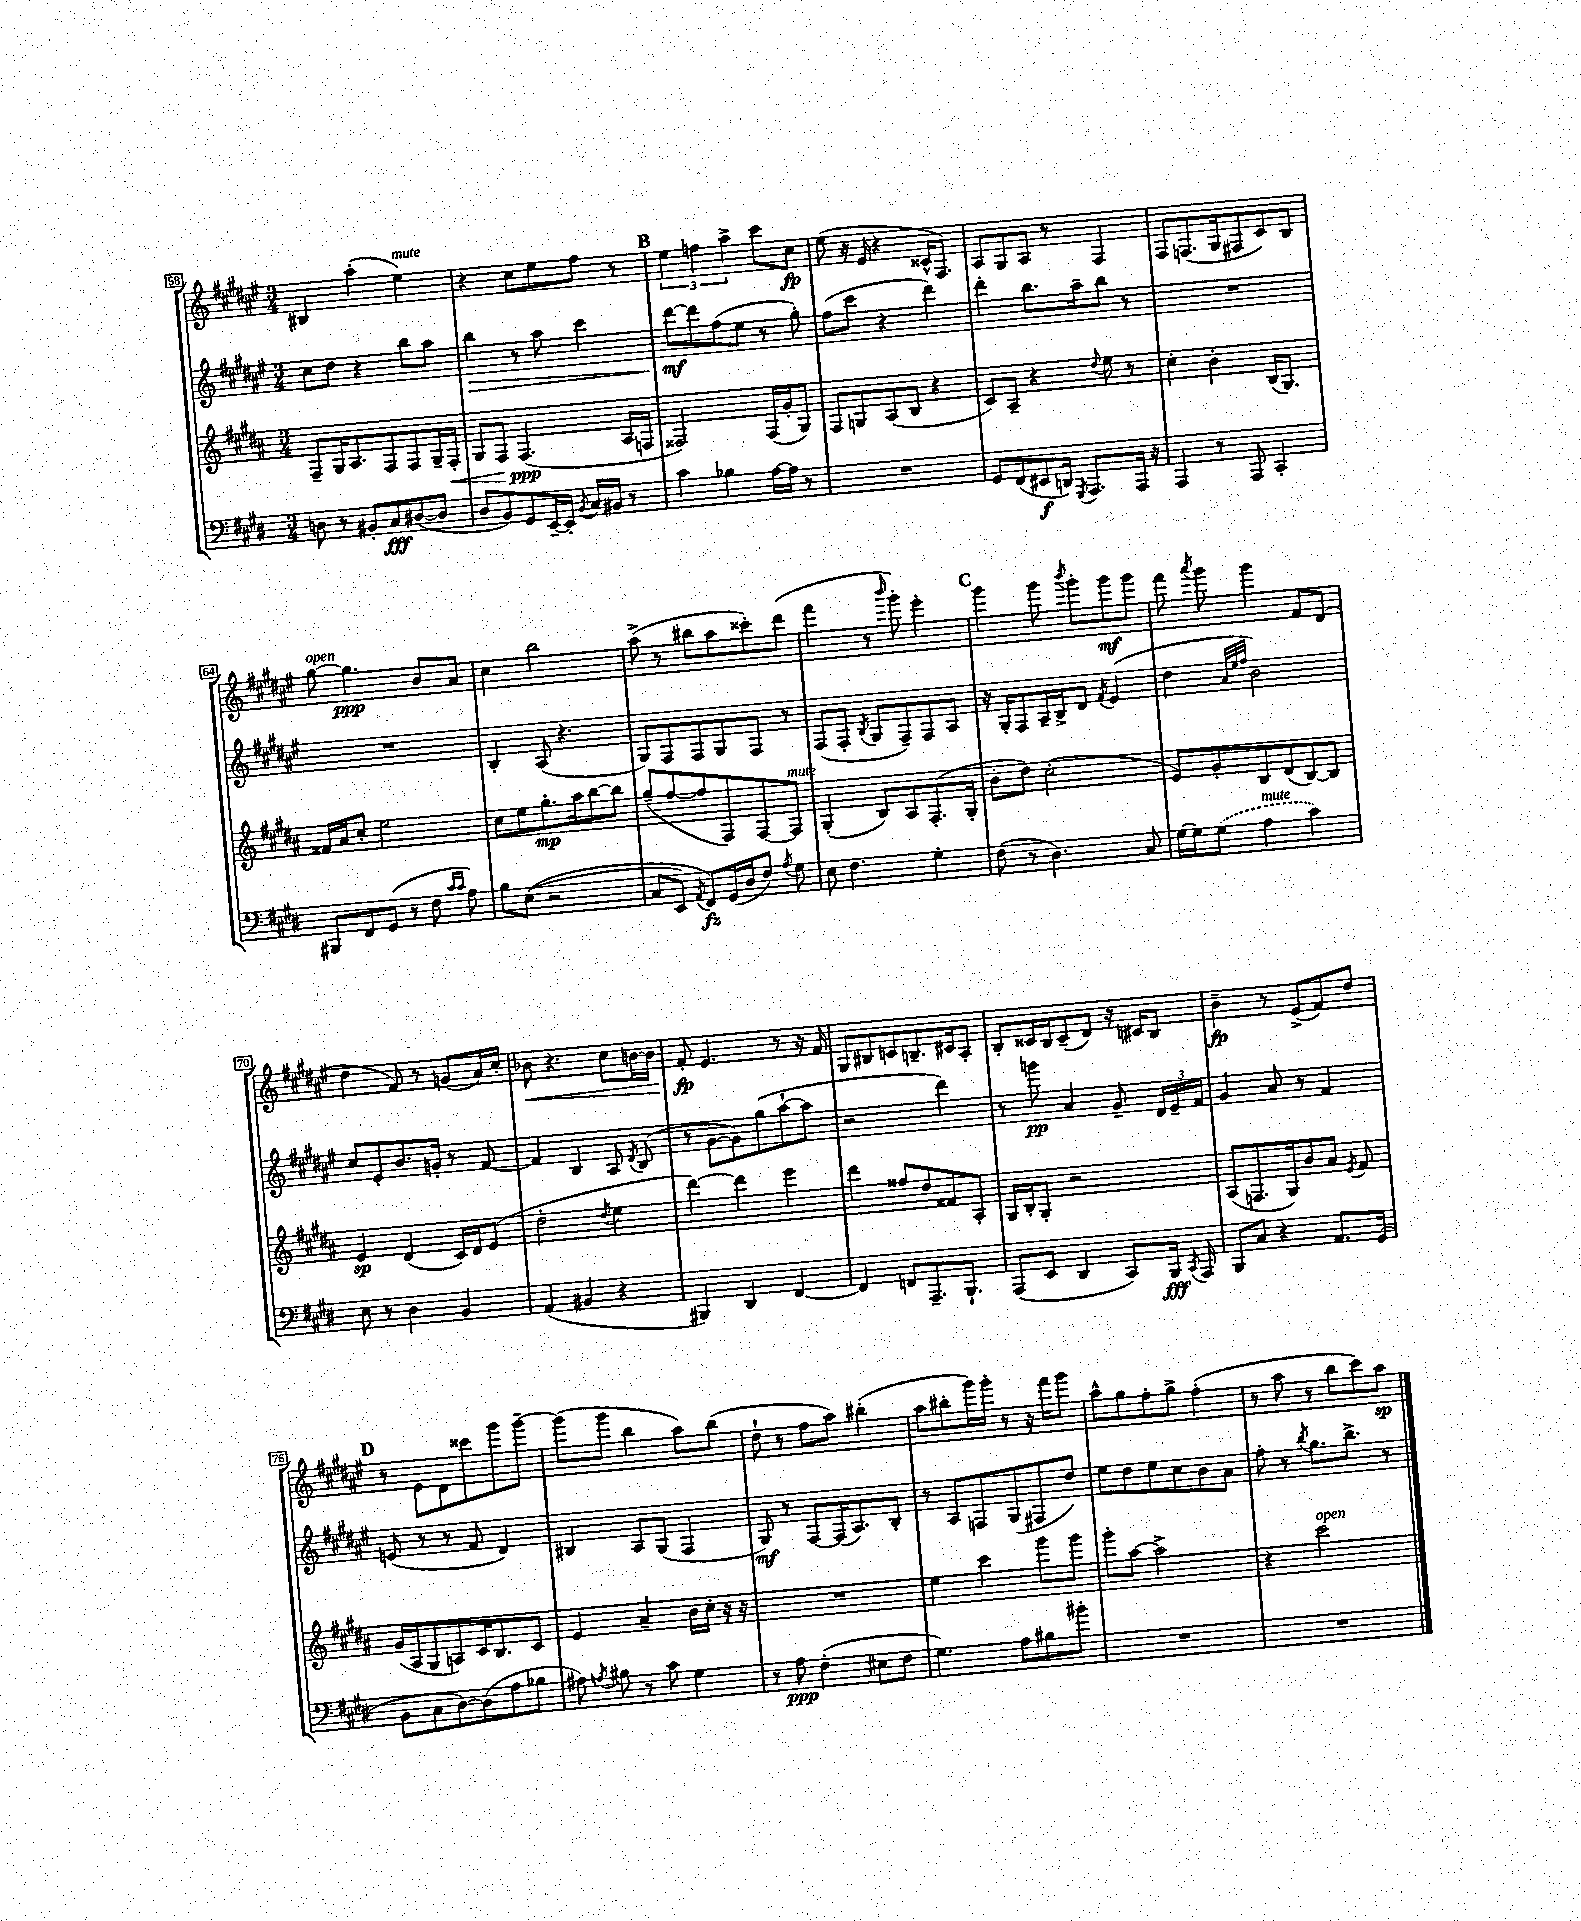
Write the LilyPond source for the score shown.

<<
\new StaffGroup <<
\new Staff = "s0" {
    \clef treble \key fis \major \numericTimeSignature \time 3/4
    \autoBeamOff bis4 ais''4-.( eis''4^\markup { \italic "mute" }) |
    r4 cis''8[ eis''8 fis''8] r8 |
    \mark \markup { \bold "B" } \tuplet 3/2 { eis''4 f''4 ais''4-> } cis'''8[ cis''8]\fp |
    eis''8( r16 eis'16 r4 cisis'16[-^ fis8.]) |
    ais8[ gis8 ais8] r8 fis4 |
    fis8[ f8.( gis16 fis8 cis'8) b8] |
    gis''8~^\markup { \italic "open" } gis''4.\ppp b'8[ ais'8] |
    cis''4 b''2 |
    ais''8->( r8 bis''8[ ais''8 cisis'''8-.) dis'''8]( |
    fis'''4 r8 \grace { b'''16 } gis'''8-.) eis'''4-. |
    \mark \markup { \bold "C" } gis'''4 gis'''8 \acciaccatura { b'''8 } gis'''8[-. gis'''8\mf gis'''8] |
    fis'''8 \acciaccatura { ais'''8 } gis'''8 gis'''4 fis'8[ dis'8]( |
    dis''4 fis'8) r8 g'8[( ais'16) cis''16]-. |
    bes'8\< r4. cis''8[ b'16~ b'16] |
    fis'8-.\fp\! eis'4. r8 r16 fis'16 |
    gis8[ bis8 c'8 b8.-- cis'16 ais8]-. |
    b8[-. cisis'16 b16 cisis'8--( dis'8]) r16 cis'16[ b8] |
    b'4--\fp r8 eis'8[->( fis'8) dis''8] |
    \mark \markup { \bold "D" } r8 eis'8[ dis'8 cisis'''8 gis'''8 gis'''8]~-- |
    gis'''8[( gis'''8] b''4 ais''8[) b''8]( |
    dis''8-! r8 fis''8[ ais''8]) bis''4-.( |
    ais''8[ bis''8-. gis'''16) gis'''16]-. r8 r16 fis'''16[ gis'''8] |
    ais''8[-^ gis''8 fis''8-. gis''8]-> fis''4-.( |
    r8 ais''8 r8 b''8[ cis'''8) ais''8]\sp \bar "|." |
}
\new Staff = "s1" {
    \clef treble \key fis \major \numericTimeSignature \time 3/4
    \autoBeamOff cis''8[ dis''8] r4 b''8[ ais''8] |
    b''4\> r8 ais''8 cis'''4 |
    \mark \markup { \bold "B" } dis'''8[~\mf\! dis'''8 fis''8( eis''8] r8 gis''8-.) |
    fis''8[( cis'''8] r4 dis'''4) |
    dis'''4-. b''8.[ ais''16-- b''8] r8 |
    R2. |
    R2. |
    b4-. ais8( r4. |
    gis8[) fis8 fis8 gis8 fis8] r8 |
    fis8[( fis8]-. \acciaccatura { b8 } gis8[ fis8--) fis8 ais8] |
    \mark \markup { \bold "C" } r16 gis16[-. fis8 ais16-- b16-> dis'8] \acciaccatura { fis'8 } eis'4( |
    dis''4 \grace { ais'32[ eis''32 fis''32] } b'2) |
    cis''8[ eis'8-. b'8. g'16]-. r8 fis'8~ |
    fis'4 b4 ais8 \acciaccatura { dis'8 } b8( |
    r8 gis'8[~ gis'8) gis''8( ais''8~-! ais''8] |
    r2 dis'''4) |
    r8 g'''8\pp ais'4 gis'8-- \tuplet 3/2 { dis'16[ eis'16-- fis'16] } |
    gis'4 ais'8 r8 fis'4 |
    \mark \markup { \bold "D" } e'8( r8 r8 fis'8 dis'4) |
    bis4 ais8[ gis8]( fis4 |
    gis8\mf) r8 fis8[~ fis16( ais8.) b8]-. |
    r8 ais8[ f8 gis8( fis8 dis''8]) |
    eis''8[ dis''8 eis''8 cis''8 b'8 ais'8] |
    fis''8-. r8 \acciaccatura { b''8 } gis''8.[ b''8.]-> r8 \bar "|." |
}
\new Staff = "s2" {
    \clef treble \key b \major \numericTimeSignature \time 3/4
    \autoBeamOff fis8[-- gis16 ais8. fis8 fis8 gis16-- fis16]-.\< |
    gis8[ fis8] fis4.\ppp\!( ais16[ f16] |
    \mark \markup { \bold "B" } fisis2) fisis16[( gis'16-. gis8]) |
    fis8[ g8 ais8( b8] r4 |
    cis'8[) ais8]-- r4 \appoggiatura { dis''8 } e''8 r8 |
    cis''4-. b'4-. b16[( gis8.]) |
    fisis'16[ ais'16 cis''8]-. e''2 |
    cis''8[ e''8 gis''8.-.\mp ais''16 b''8~ b''8] |
    gis''8[--( fis''8~ fis''8 fis8) fis8~ fis8]^\markup { \italic "mute" } |
    gis4-.( b8[) ais8 fis8.-.( gis16]-. |
    \mark \markup { \bold "C" } b'8[-. dis''8]) cis''2-.( |
    e'8[) gis'8-. b8 dis'8( b8~) b8] |
    e'4\sp dis'4( cis'16[) dis'16 e'8]( |
    dis''2-. \acciaccatura { dis''8 } e''4 |
    dis'''4~) dis'''4 e'''4 |
    dis'''4 fisis''8[ dis''8 fisis'8 ais8]-. |
    gis16[ b16-. gis8]-. r2 |
    ais8[( f8. gis16) b'8 ais'8] \acciaccatura { e'8 } fis'8 |
    \mark \markup { \bold "D" } gis'16[( ais16 gis8 a8) cis'16 b8. cis'8] |
    e'4 ais'4-- b'16[ cis''16]-. r16 r16 |
    R2. |
    e''4 cis'''4 gis'''8[ gis'''8] |
    gis'''8[-. ais''8]~ ais''2-> |
    r4 cis'''2^\markup { \italic "open" } \bar "|." |
}
\new Staff = "s3" {
    \clef bass \key e \major \numericTimeSignature \time 3/4
    \autoBeamOff d8 r8 bis,8[-. cis8\fff dis8~( dis8] |
    dis8[ b,8) gis,8 e,16~-- e,16]-. \acciaccatura { b,8 } cis16[ bis,16] r8 |
    \mark \markup { \bold "B" } cis'4 bes4 a16[~ a16] r8 |
    R2. |
    gis,8[ fis,8( eis,8\f d,16]) \acciaccatura { gis,,8 } a,,8.[ a,,16] r16 |
    a,,4 r8 a,,8 cis,4-. |
    bis,,8[ fis,8 gis,8]( r8 fis8 \grace { cis'16[ cis'16] } a8) |
    b8[ e8](\( r2 |
    cis8[ e,8]) \acciaccatura { a,8 } fis,8[\fz\) gis,16( dis16 fis8]) \acciaccatura { a8 } gis8 |
    e8 fis4. gis4-. |
    \mark \markup { \bold "C" } fis8( r8 dis4.) cis8 |
    gis16[~ gis16 \once \slurDashed gis8]( a4^\markup { \italic "mute" } cis'4) |
    e8 r8 dis4 b,4 |
    a,4( bis,4 r4 |
    bis,,4) dis,4 fis,4~ |
    fis,4 f,8[ a,,8.-- b,,8.]-! |
    a,,8[( e,8] dis,4 cis,8[) b,,16]\fff \acciaccatura { cis,8 } a,,16 |
    b,,8[ cis8] r4 a,8.[ gis,16]( |
    \mark \markup { \bold "D" } b,8[ cis8 dis8~) dis8( a8 bes8] |
    ais8) \acciaccatura { a8 } bis8 r8 cis'8 gis4 |
    r8 a8\ppp fis4-.( eis8[ fis8] |
    gis4.) a8[ bis8 bis'8]-. |
    R2. |
    R2. \bar "|." |
}
>>
>>
\layout { \context { \Score currentBarNumber = #58 \override BarNumber.stencil = #(make-stencil-boxer 0.1 0.3 ly:text-interface::print) } }
